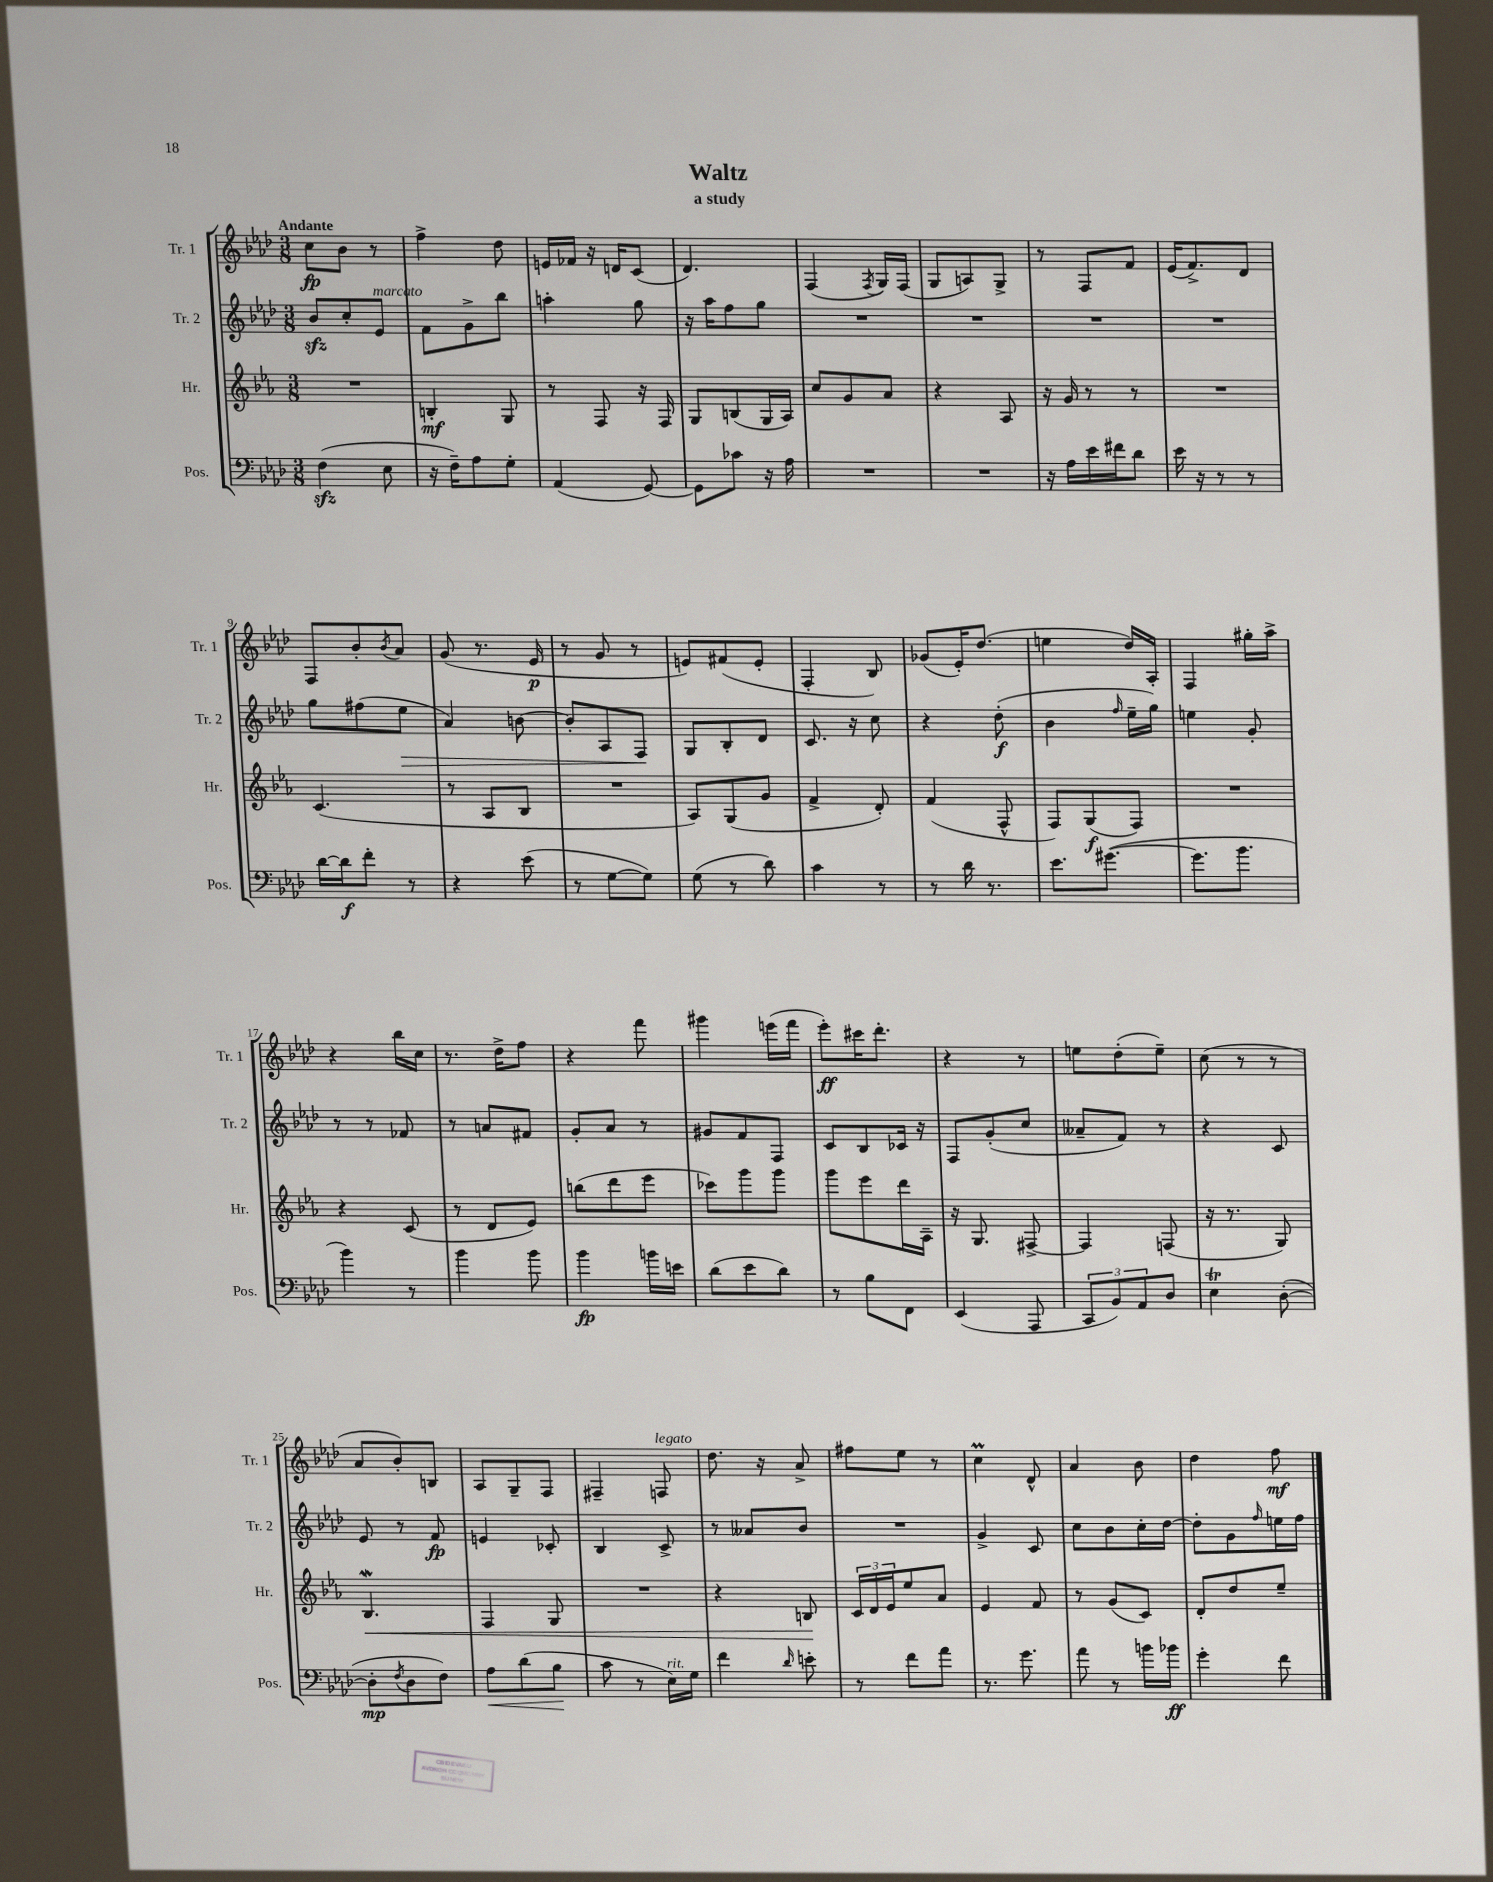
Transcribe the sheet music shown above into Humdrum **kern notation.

**kern	**dynam	**kern	**dynam	**kern	**dynam	**kern	**dynam
*part4	*part4	*part3	*part3	*part2	*part2	*part1	*part1
*staff4	*staff4	*staff3	*staff3	*staff2	*staff2	*staff1	*staff1
*I"Pos.	*	*I"Hr.	*	*I"Tr. 2	*	*I"Tr. 1	*
*I'Pos.	*	*I'Hr.	*	*I'Tr. 2	*	*I'Tr. 1	*
*clefF4	*	*clefG2	*	*clefG2	*	*clefG2	*
*k[b-e-a-d-]	*	*k[b-e-a-]	*	*k[b-e-a-d-]	*	*k[b-e-a-d-]	*
*M3/8	*	*M3/8	*	*M3/8	*	*M3/8	*
=1	=1	=1	=1	=1	=1	=1	=1
!	!	!	!	!	!	!LO:TX:a:B:t=Andante	!
(4Fzz\	.	4.r	.	8b-zz/L	.	8cc\L	fp
.	.	.	.	8cc'/	.	8b-\J	.
!	!	!	!	!LO:TX:a:i:t=marcato	!	!	!
8E-\	.	.	.	8e-/J	.	8r	.
=2	=2	=2	=2	=2	=2	=2	=2
16r	.	4Bn'/	mf	8f\L	.	4ff^\	.
16F~\KL)	.	.	.	.	.	.	.
8A-\	.	.	.	8g^\	.	.	.
8G'\J	.	8G/	.	8bb-\J	.	8dd-\	.
=3	=3	=3	=3	=3	=3	=3	=3
(4AA-/	.	8r	.	4aan'\	.	16en/LL	.
.	.	.	.	.	.	16f-X/JJ	.
.	.	8F/	.	.	.	16r	.
.	.	.	.	.	.	16dn/KL	.
[8GG/)	.	16r	.	8gg\	.	(8c/J	.
.	.	16F/	.	.	.	.	.
=4	=4	=4	=4	=4	=4	=4	=4
8GG\L]	.	8G/L	.	16r	.	4.d-/)	.
.	.	.	.	16aa-\KL	.	.	.
8c-X\J	.	(8Bn/	.	8ff\	.	.	.
16r	.	16G/L	.	8gg\J	.	.	.
16A-\	.	16A-/JJ)	.	.	.	.	.
=5	=5	=5	=5	=5	=5	=5	=5
4.r	.	8cc/L	.	4.r	.	(4F/	.
.	.	8g/	.	.	.	.	.
.	.	.	.	.	.	8qF/	.
.	.	8a-/J	.	.	.	16G/LL)	.
.	.	.	.	.	.	(16F/JJ	.
=6	=6	=6	=6	=6	=6	=6	=6
4.r	.	4r	.	4.r	.	8G/L	.
.	.	.	.	.	.	8An/)	.
.	.	8A-/	.	.	.	8G^/J	.
=7	=7	=7	=7	=7	=7	=7	=7
16r	.	16r	.	4.r	.	8r	.
16A-\LL	.	16g/	.	.	.	.	.
16e-\	.	8r	.	.	.	8F/L	.
16f#X\J	.	.	.	.	.	.	.
8d-\J	.	8r	.	.	.	8f/J	.
=8	=8	=8	=8	=8	=8	=8	=8
16e-\	.	4.r	.	4.r	.	(16e-/KL	.
16r	.	.	.	.	.	8.f^/)	.
8r	.	.	.	.	.	.	.
8r	.	.	.	.	.	8d-/J	.
!!LO:LB:g=z
=9	=9	=9	=9	=9	=9	=9	=9
[16d-\LL	.	(4.c/	.	8gg\L	.	8F/L	.
16d-\J]	f	.	.	.	.	.	.
8f'\J	.	.	.	(8ff#X\	.	8b-'/	.
.	.	.	.	.	.	8qb-/	.
!	!	!	!	!	!LO:HP:b	!	!
8r	.	.	.	8ee-\J	>	8a-/J	.
=10	=10	=10	=10	=10	=10	=10	=10
4r	.	8r	.	4a-/)	.	(8g/	.
.	.	8A-/L	.	.	.	8.r	.
(8e-\	.	8B-/J	.	[8bn\	.	.	.
.	.	.	.	.	.	16e-/	p
=11	=11	=11	=11	=11	=11	=11	=11
8r	.	4.r	.	8b'/L]	.	8r	.
[8G\L	.	.	.	8A-/	.	8g/	.
8G\J])	.	.	.	8F/J	.	8r	.
.	.	.	.	.	]	.	.
=12	=12	=12	=12	=12	=12	=12	=12
(8G\	.	8A-/L)	.	8G/L	.	8en/L)	.
8r	.	(8G/	.	8B-'/	.	(8f#X/	.
8d-\)	.	8g/J	.	8d-/J	.	8e'/J	.
=13	=13	=13	=13	=13	=13	=13	=13
4c\	.	4f^/	.	8.c/	.	4F'/	.
.	.	.	.	16r	.	.	.
8r	.	8d'/)	.	8cc\	.	8B-/)	.
=14	=14	=14	=14	=14	=14	=14	=14
8r	.	(4f/	.	4r	.	(8g-X/L	.
16d-\	.	.	.	.	.	16e-'/K)	.
8.r	.	.	.	.	.	(8.dd-/J	.
.	.	8F^^/	.	(8dd-'\	f	.	.
=15	=15	=15	=15	=15	=15	=15	=15
8.e-\L	.	8F/L)	.	4b-\	.	4een\	.
.	.	(8G/	f	.	.	.	.
([8.g#X\J	.	.	.	.	.	.	.
.	.	.	.	16qqff/	.	.	.
.	.	8F/J)	.	16ee-~\LL	.	16dd-/LL)	.
.	.	.	.	16gg\JJ)	.	16A-'/JJ	.
=16	=16	=16	=16	=16	=16	=16	=16
8.g#\L]	.	4.r	.	4een\	.	4F/	.
8.b-\J	.	.	.	.	.	.	.
.	.	.	.	8g'/	.	16gg#X'\LL	.
.	.	.	.	.	.	16aa-^\JJ	.
!!LO:LB:g=z
=17	=17	=17	=17	=17	=17	=17	=17
4b-\)	.	4r	.	8r	.	4r	.
.	.	.	.	8r	.	.	.
8r	.	(8c/	.	8f-X/	.	16bb-\LL	.
.	.	.	.	.	.	16cc\JJ	.
=18	=18	=18	=18	=18	=18	=18	=18
4b-\	.	8r	.	8r	.	8.r	.
.	.	8d/L	.	8an/L	.	.	.
.	.	.	.	.	.	16dd-^\KL	.
8b-\	.	8e-/J)	.	8f#X/J	.	8ff\J	.
=19	=19	=19	=19	=19	=19	=19	=19
4b-\	fp	(8bbn\L	.	8g'/L	.	4r	.
.	.	8ddd\	.	8a-/J	.	.	.
16bn\LL	.	8eee-\J	.	8r	.	8fff\	.
16en\JJ	.	.	.	.	.	.	.
=20	=20	=20	=20	=20	=20	=20	=20
(8d-\L	.	8ccc-X\L)	.	8g#X/L	.	4ggg#X\	.
8e-\	.	8ggg\	.	8f/	.	.	.
8d-\J)	.	8ggg\J	.	8F/J	.	(16eeen\LL	.
.	.	.	.	.	.	16fff\JJ	.
=21	=21	=21	=21	=21	=21	=21	=21
8r	.	8ggg\L	.	8c/L	.	8eee-'\L)	ff
8B-\L	.	8eee-\	.	8B-/	.	16ccc#X\K	.
.	.	.	.	.	.	8.ddd-'\J	.
8FF\J	.	16ddd\L	.	16c-X/Jk	.	.	.
.	.	16A-~\JJ	.	16r	.	.	.
=22	=22	=22	=22	=22	=22	=22	=22
(4EE-/	.	16r	.	8F/L	.	4r	.
.	.	8.G/	.	.	.	.	.
.	.	.	.	(8g'/	.	.	.
8AAA-/	.	[8F#X^/	.	8cc/J	.	8r	.
=23	=23	=23	=23	=23	=23	=23	=23
12CC/L	.	4F#/]	.	8a--X~/L	.	8een\L	.
12BB-/)	.	.	.	.	.	.	.
.	.	.	.	8f/J)	.	(8dd-'\	.
12AA-/	.	.	.	.	.	.	.
8D-/J	.	(8Fn/	.	8r	.	8ee~\J)	.
=24	=24	=24	=24	=24	=24	=24	=24
4E-T\	.	16r	.	4r	.	(8cc\	.
.	.	8.r	.	.	.	.	.
.	.	.	.	.	.	8r	.
([8D-'\	.	8G/)	.	8c/	.	8r	.
!!LO:LB:g=z
=25	=25	=25	=25	=25	=25	=25	=25
!	!	!	!LO:HP:b	!	!	!	!
8D-'\L]	mp	4.B-W/	<	8e-/	.	8a-/L	.
8qF/	.	.	.	.	.	.	.
8D-\	.	.	.	8r	.	8b-'/)	.
8F\J)	.	.	.	8f/	fp	8Bn/J	.
=26	=26	=26	=26	=26	=26	=26	=26
!	!LO:HP:b	!	!	!	!	!	!
8A-\L	<	4F/	.	4en/	.	8A-/L	.
(8d-\	.	.	.	.	.	8G~/	.
8B-\J	.	8G/	.	8c-X'/	.	8F/J	.
.	[	.	.	.	.	.	.
=27	=27	=27	=27	=27	=27	=27	=27
8c\	.	4.r	.	4B-/	.	4F#X~/	.
8r	.	.	.	.	.	.	.
!	!	!	!	!	!	!LO:TX:a:i:t=legato	!
!LO:TX:a:i:t=rit.	!	!	!	!	!	!	!
16E-\LL)	.	.	.	8c^/	.	8Fn/	.
16G\JJ	.	.	.	.	.	.	.
=28	=28	=28	=28	=28	=28	=28	=28
4f\	.	4r	.	8r	.	8.dd-\	.
.	.	.	.	8a--X/L	.	.	.
.	.	.	.	.	.	16r	.
16qqd-/	.	.	.	.	.	.	.
8en'\	.	8Bn/	.	8b-/J	.	8a-^/	.
.	.	.	[	.	.	.	.
=29	=29	=29	=29	=29	=29	=29	=29
8r	.	24c/LL	.	4.r	.	8ff#X\L	.
.	.	24d/	.	.	.	.	.
.	.	24e-/J	.	.	.	.	.
8f\L	.	8ee-/	.	.	.	8ee-\J	.
8a-\J	.	8a-/J	.	.	.	8r	.
=30	=30	=30	=30	=30	=30	=30	=30
8.r	.	4e-/	.	4g^/	.	4ccm\	.
8.g\	.	.	.	.	.	.	.
.	.	8f/	.	8c/	.	8d-^^/	.
=31	=31	=31	=31	=31	=31	=31	=31
8a-\	.	8r	.	8cc\L	.	4a-/	.
8r	.	(8g/L	.	8b-\	.	.	.
16bn\LL	.	8c/J)	.	16cc'\L	.	8b-\	.
16b-X\JJ	ff	.	.	[16dd-\JJ	.	.	.
=32	=32	=32	=32	=32	=32	=32	=32
4g'\	.	8d'/L	.	8dd-'\L]	.	4dd-\	.
.	.	8dd/	.	8g\	.	.	.
.	.	.	.	16qqff/	.	.	.
8f\	.	8ee-~/J	.	16een\L	.	8ff\	mf
.	.	.	.	16ff\JJ	.	.	.
==	==	==	==	==	==	==	==
*-	*-	*-	*-	*-	*-	*-	*-
